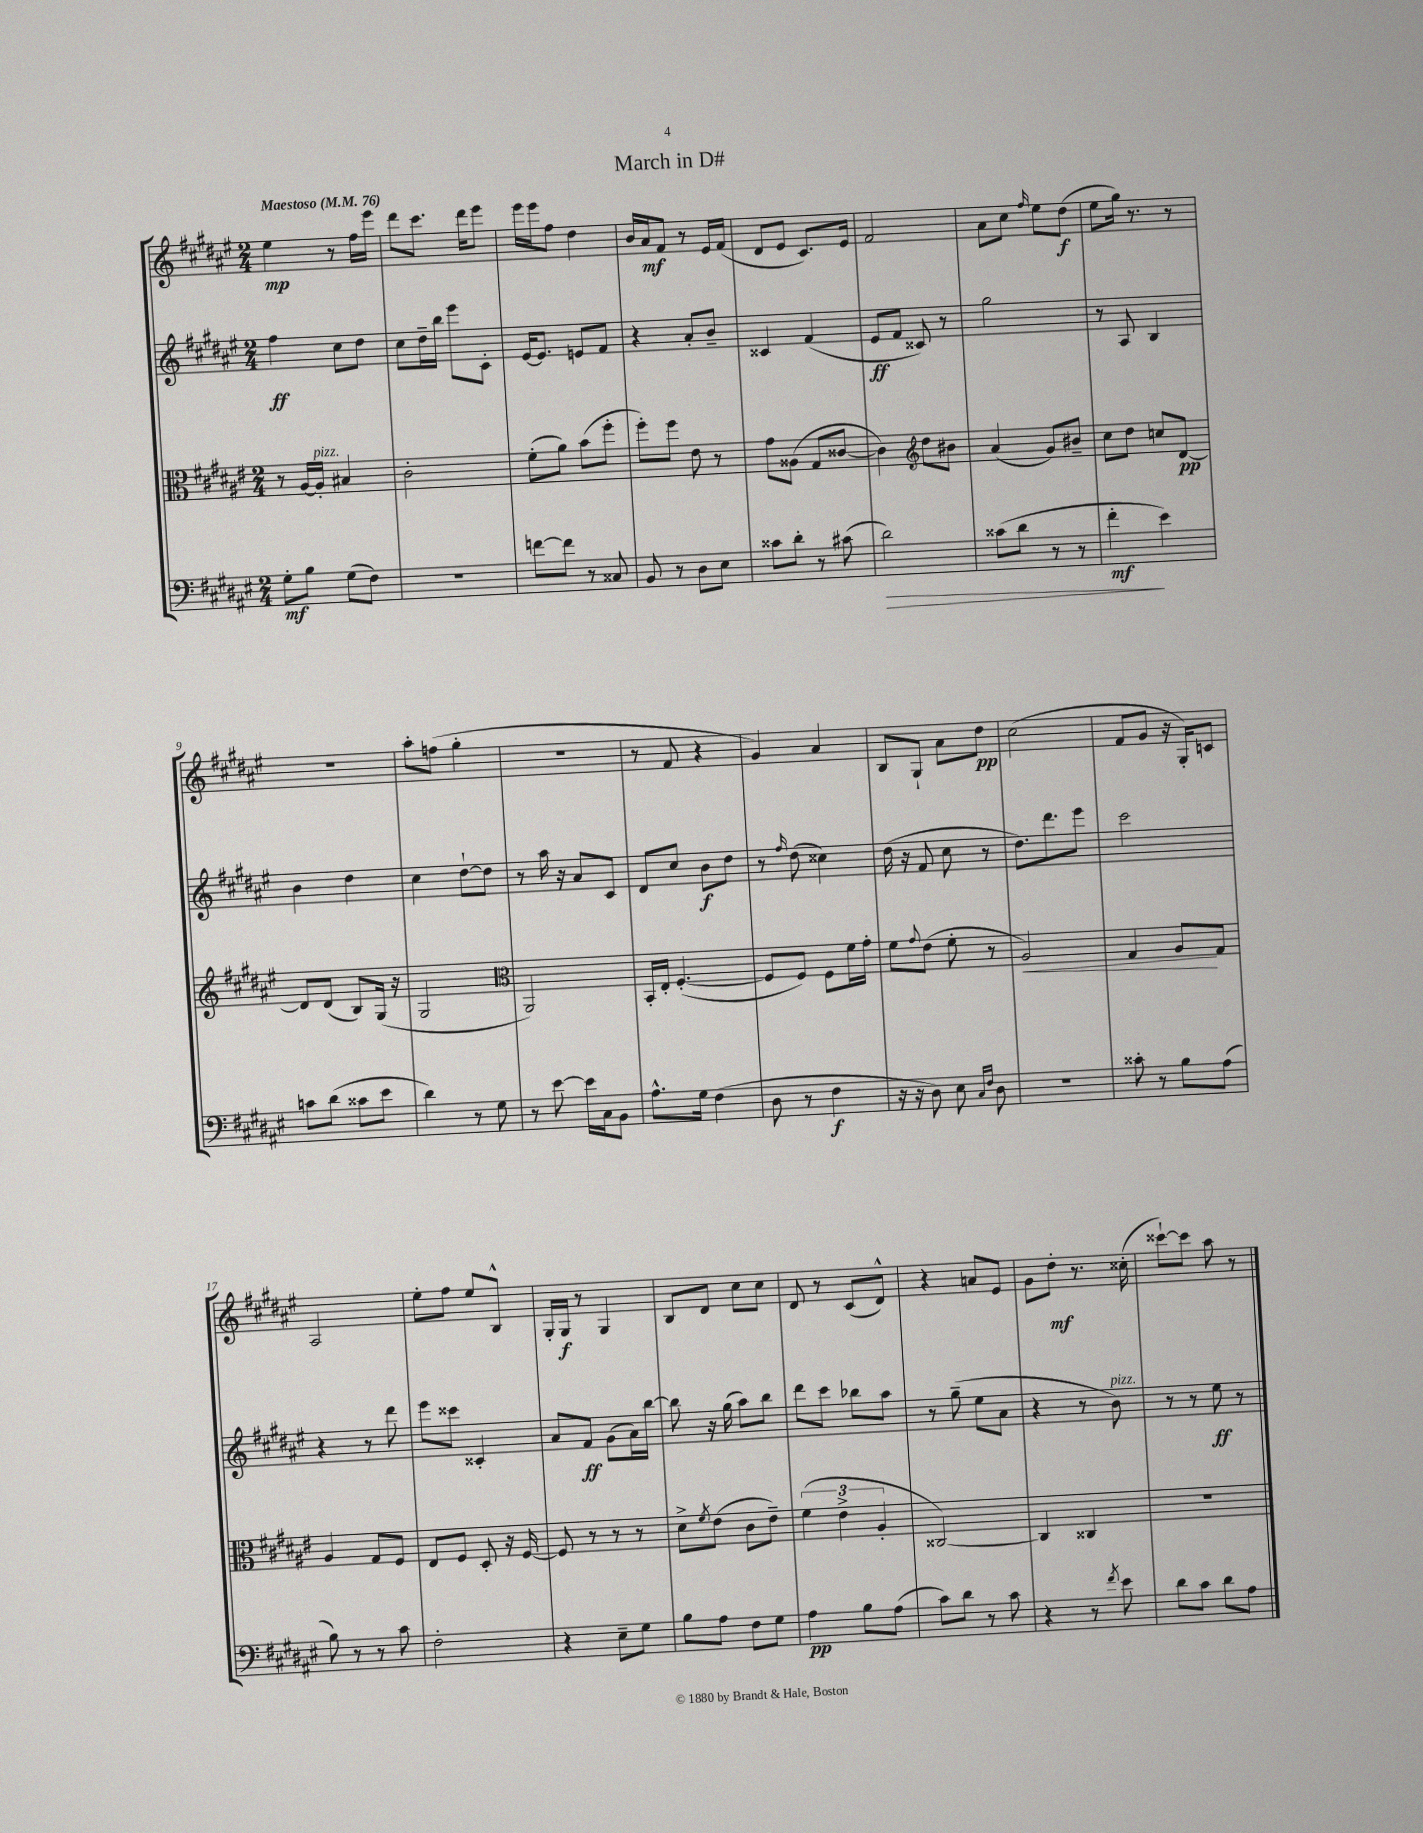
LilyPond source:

\header { title = "March in D#" }
<<
\new StaffGroup <<
\new Staff = "s0" {
    \clef treble \key fis \major \numericTimeSignature \time 2/4 \tempo "Maestoso" 4 = 76
    eis''4\mp r8 fis''16 eis'''16 |
    dis'''8 cis'''8. dis'''16 eis'''8 |
    eis'''16 eis'''16 fis''8 dis''4 |
    b'16 ais'16\mf fis'8 r8 eis'16 fis'16( |
    dis'8 eis'8 cis'8.) eis'16 |
    fis'2 |
    ais'8 cis''8 \grace { fis''16 } eis''8 dis''8\f( |
    eis''8 gis''16) r8. r8 |
    r2 |
    ais''8-. f''8( gis''4-. |
    R2 |
    r8 fis'8 r4 |
    gis'4) ais'4 |
    b8 gis8-! ais'8 dis''8\pp |
    cis''2( |
    fis'8 gis'8 r16 gis16-.) c'8 |
    ais2 |
    eis''8-. fis''8 eis''8 b8-^ |
    gis16-. gis16\f r8 gis4 |
    b8 dis'8 cis''8 cis''8 |
    dis'8 r8 cis'8( dis'8-^) |
    r4 a'8 eis'8 |
    gis'8 dis''8-.\mf r8. cisis''16-.( |
    cisis'''8~-!) cisis'''8 ais''8 r8 \bar "|." |
}
\new Staff = "s1" {
    \clef treble \key fis \major \numericTimeSignature \time 2/4
    fis''4\ff cis''8 dis''8 |
    cis''8 dis''16-- b''16 eis'''8 cis'8-. |
    eis'16~ eis'8. e'8 fis'8 |
    r4 ais'8-. b'8-- |
    cisis'4 fis'4( |
    eis'8\ff fis'8 cisis'8) r8 |
    gis''2 |
    r8 ais8 b4 |
    b'4 dis''4 |
    cis''4 dis''8~-! dis''8 |
    r8 ais''16 r16 ais'8 cis'8 |
    dis'8 cis''8 b'8\f dis''8 |
    r8 \grace { fis''16 } dis''8( cisis''4) |
    dis''16( r16 fis'8 cis''8 r8 |
    dis''8.) dis'''8. eis'''8 |
    cis'''2 |
    r4 r8 dis'''8 |
    eis'''8 cisis'''8 cisis'4-. |
    ais'8 fis'8\ff gis'8( ais'16) b''16~ |
    b''8 r16 gis''16( ais''8) b''8 |
    dis'''8 cis'''8 bes''8 ais''8 |
    r8 gis''8--( eis''8 ais'8 |
    r4 r8 b'8^\markup { \italic "pizz." }) |
    r8 r8 eis''8\ff r8 \bar "|." |
}
\new Staff = "s2" {
    \clef alto \key fis \major \numericTimeSignature \time 2/4
    r8 ais16~ ais16-.^\markup { \italic "pizz." } bis4 |
    cis'2-. |
    fis'8-.( ais'8) b'8( fis''8-. |
    fis''8-.) fis''8 eis'8 r8 |
    gis'8 aisis8( gis8 cisis'8~ |
    cisis'4) \clef treble dis''8 bis'8 |
    ais'4( gis'8) bis'8-- |
    cis''8 dis''8 c''8 dis'8~\pp |
    dis'8 dis'8( b8) gis16( r16 |
    gis2 |
    \clef alto ais,2) |
    b,16-. eis16-. fis4.~-.( |
    fis8 fis8) fis8 fis'16 gis'16-. |
    fis'8 \appoggiatura { gis'8 } eis'8( fis'8-. r8 |
    ais2\<) |
    gis4 ais8\! gis8 |
    ais4 gis8 fis8 |
    eis8 fis8 dis8-. r16 fis16~ |
    fis8 r8 r8 r8 |
    dis'8-> \acciaccatura { fis'8 } eis'8( cis'8 eis'8--) |
    \tuplet 3/2 { fis'4( eis'4-> ais4-. } |
    cisis2~) |
    cisis4 cisis4 |
    R2 \bar "|." |
}
\new Staff = "s3" {
    \clef bass \key fis \major \numericTimeSignature \time 2/4
    gis8-.\mf b8 gis8( fis8) |
    R2 |
    f'8~ f'8 r8 cisis8 |
    b,8 r8 dis8 eis8 |
    cisis'8 dis'8-. r8 cis'8( |
    dis'2\>) |
    cisis'8( dis'8 r8 r8 |
    fis'4-.\mf\! eis'4) |
    c'8 dis'8( cisis'8 eis'8 |
    dis'4) r8 gis8 |
    r8 eis'8~ eis'16 cis16 b,8 |
    ais8.-^ gis16 fis4( |
    dis8 r8 fis4\f |
    r16 r16 dis8) eis8 \grace { cis16 fis16 } dis8 |
    R2 |
    cisis'8-. r8 b8 ais8( |
    b8) r8 r8 cis'8 |
    fis2-. |
    r4 eis8-- gis8 |
    b8 ais8 fis8 gis8 |
    ais4\pp b8 ais8( |
    cis'8) dis'8 r8 cis'8 |
    r4 r8 \acciaccatura { fis'8 } eis'8 |
    dis'8 cis'8 dis'8 ais8 \bar "|." |
}
>>
>>
